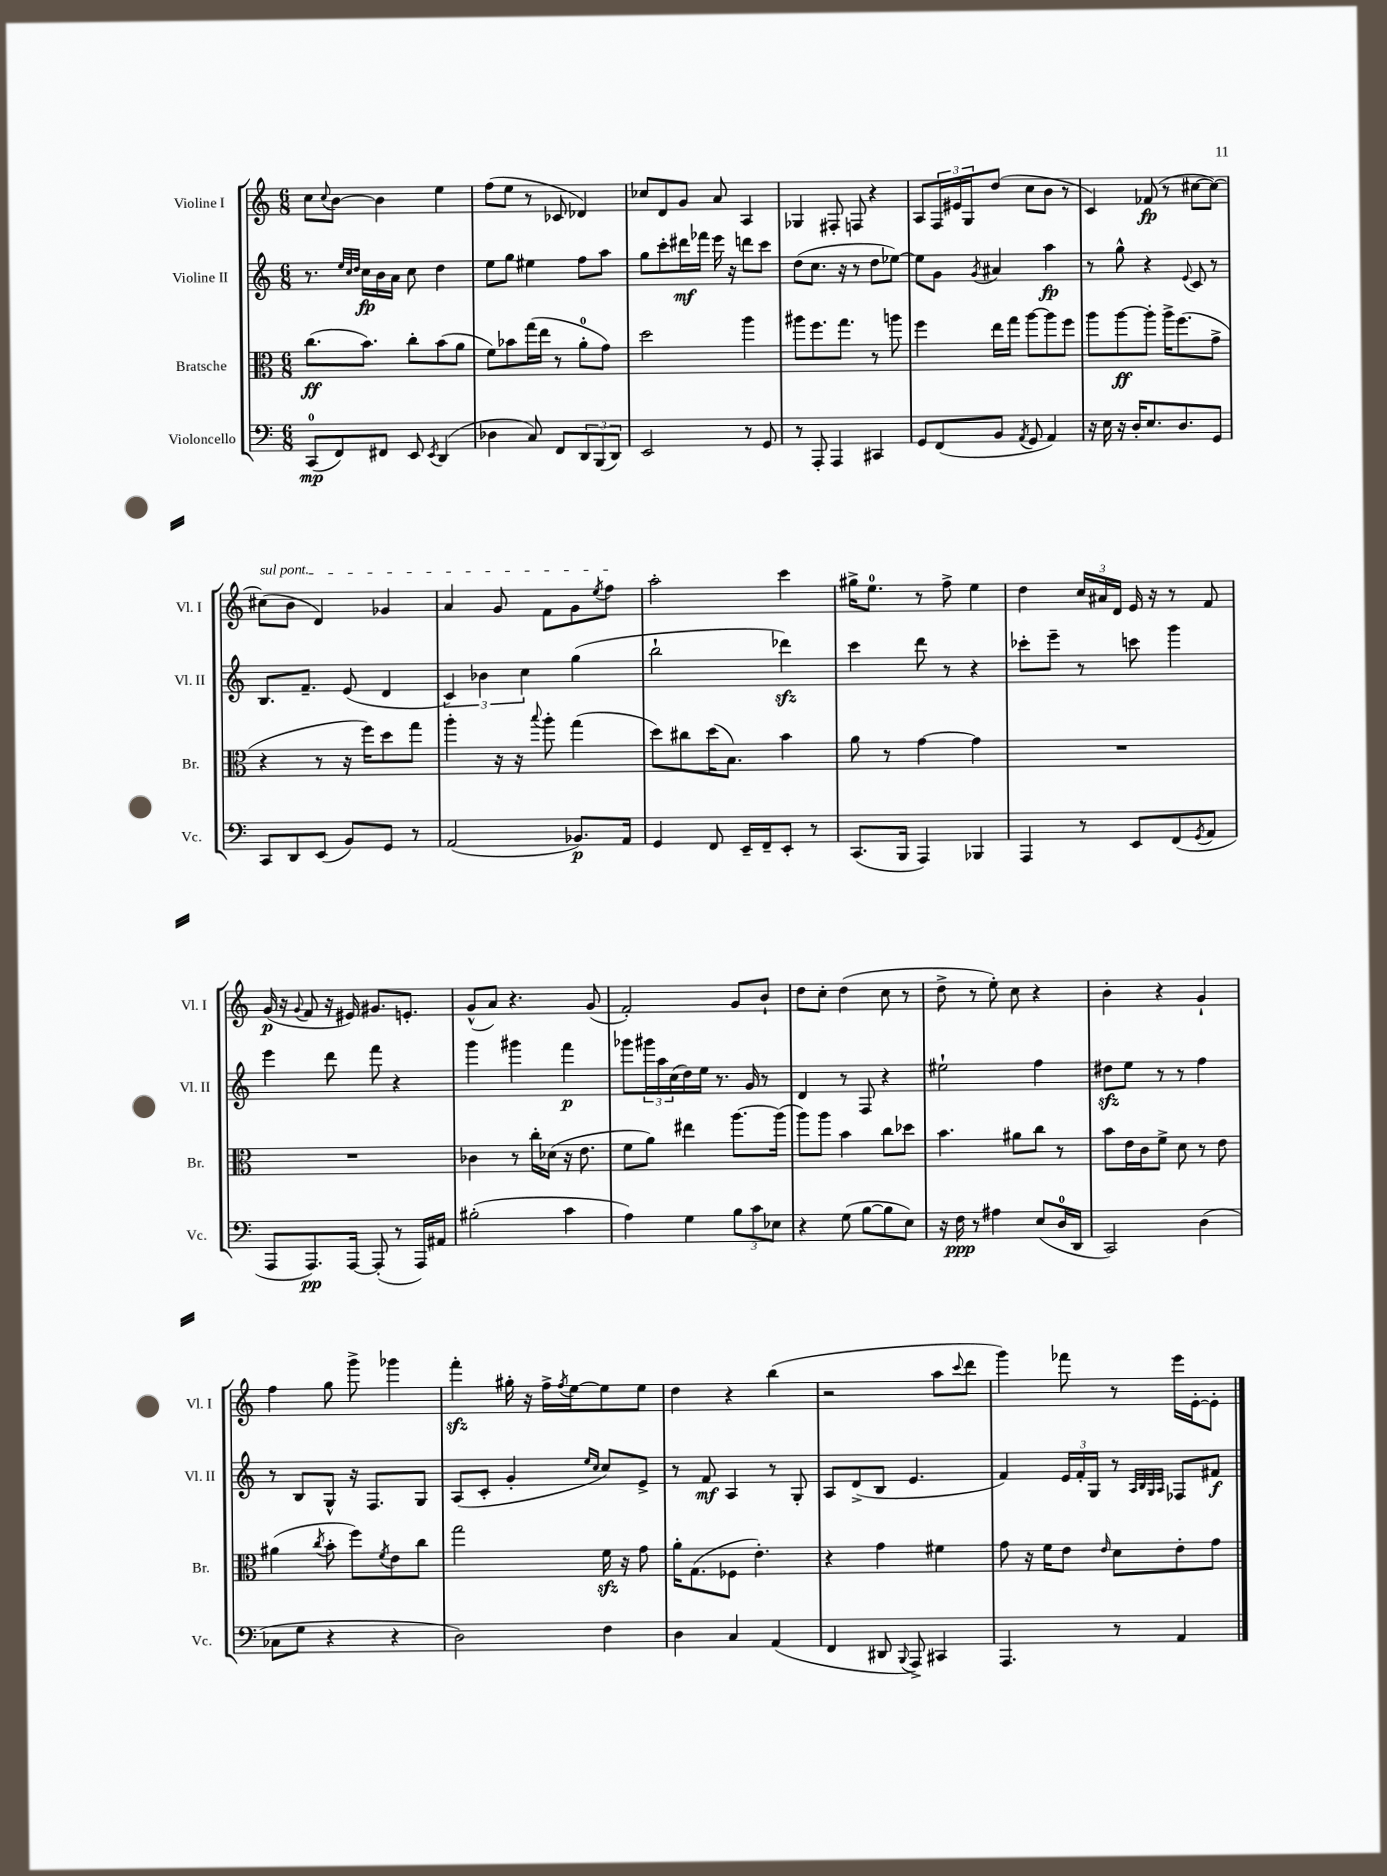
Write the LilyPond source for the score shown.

<<
\new StaffGroup <<
\new Staff = "s0" \with { instrumentName = "Violine I" shortInstrumentName = "Vl. I" } {
    \clef treble \key c \major \numericTimeSignature \time 6/8
    c''8 \appoggiatura { c''8 } b'8~ b'4 e''4 |
    f''8( e''8 r8 ces'8 des'4) |
    ces''8 d'8 g'8 a'8 a4 |
    ges4 fis8-. f8 r4 |
    a8 \tuplet 3/2 { f16 eis'16 g16 } d''8( c''8 b'8 r8 |
    c'4) fes'8\fp( r8 cis''8~ cis''8~) |
    \once \override TextSpanner.bound-details.left.text = \markup { \italic "sul pont." } cis''8\startTextSpan( b'8 d'4) ges'4 |
    a'4 g'8 f'8 g'8 \acciaccatura { e''8 } f''8\stopTextSpan |
    a''2-. c'''4 |
    gis''16-> e''8.-0 r8 f''8-> e''4 |
    d''4 \tuplet 3/2 { c''16 ais'16 d'16 } e'16 r16 r8 f'8 |
    g'16\p( r16 \appoggiatura { g'8 } f'8 r16 eis'16) gis'8. e'8.-. |
    g'8-^( a'8) r4. g'8( |
    f'2-.) g'8 b'8-! |
    d''8 c''8-. d''4( c''8 r8 |
    d''8-> r8 e''8-.) c''8 r4 |
    b'4-. r4 g'4-! |
    f''4 g''8 g'''8-> ges'''4 |
    f'''4-.\sfz gis''16-. r16 f''16-> \acciaccatura { f''8 } e''16~ e''8 e''8 |
    d''4 r4 b''4( |
    r2 a''8 \appoggiatura { c'''8 } d'''8 |
    g'''4) fes'''8 r8 e'''16 e'16~-. e'8-. \bar "|." |
}
\new Staff = "s1" \with { instrumentName = "Violine II" shortInstrumentName = "Vl. II" } {
    \clef treble \key c \major \numericTimeSignature \time 6/8
    r8. \grace { e''32 c''32 d''32 } c''16\fp b'16 a'16 c''8 d''4 |
    e''8 g''8 eis''4 f''8 a''8 |
    g''8 c'''8-. dis'''16\mf fes'''16 e'''16 r16 d'''8 c'''8 |
    d''8( c''8. r16 r8 d''8 ees''8~) |
    ees''8 g'8 \acciaccatura { g'8 } ais'4 a''4\fp |
    r8 g''8-^ r4 \appoggiatura { e'8 } c'8 r8 |
    b8. f'8.-- e'8( d'4 |
    \tuplet 3/2 { c'4) bes'4 c''4 } g''4( |
    b''2-! des'''4\sfz) |
    c'''4 d'''8 r8 r4 |
    ces'''8-. e'''8-- r8 c'''8 g'''4 |
    e'''4 d'''8 f'''8 r4 |
    g'''4 gis'''4 f'''4\p |
    ges'''8 \tuplet 3/2 { gis'''16 a''16 c''16( } d''16) e''16 r8. g'16 r8 |
    d'4 r8 f8 r4 |
    eis''2-! f''4 |
    dis''8\sfz e''8 r8 r8 f''4 |
    r8 b8 g8-^ r16 f8. g8 |
    a8( c'8-. g'4-. \grace { e''16 c''16 } c''8) e'8-> |
    r8 f'8\mf a4 r8 g8-. |
    a8 d'8->( b8 e'4. |
    f'4) \tuplet 3/2 { e'16 f'16-. g16 } r8 \grace { a32 b32 g32 a32 } fes8 fis'8\f \bar "|." |
}
\new Staff = "s2" \with { instrumentName = "Bratsche" shortInstrumentName = "Br." } {
    \clef alto \key c \major \numericTimeSignature \time 6/8
    c''8.\ff( b'8.) c''8-. b'8( a'8 |
    f'8) bes'8 g''16( e''16 r8 a'8-0-. g'8) |
    d''2 a''4 |
    ais''8 f''8. g''8. r8 a''8 |
    f''4 e''16 g''16 a''8~ a''8 f''8 |
    a''8 a''8~\ff a''8-. a''16-> f''8.( g'8-> |
    r4 r8 r16 f''16) d''8 g''8 |
    a''4-. r16 r16 \appoggiatura { b''8 } a''8-. g''4( |
    d''8) cis''8 d''16( b8.) b'4 |
    a'8 r8 g'4~ g'4 |
    R2. |
    R2. |
    ces'4 r8 c''16-. des'16( r16 e'8. |
    f'8 a'8) eis''4 a''8.~ a''16( |
    a''8) a''8 b'4 c''8 des''8 |
    b'4. ais'8 c''8 r8 |
    b'8 e'16 c'16 f'8-> d'8 r8 e'8 |
    ais'4( \acciaccatura { c''8 } b'8-. f''8) \acciaccatura { f'8 } e'8 c''8 |
    g''2 f'16\sfz r16 g'8 |
    a'16-. g8.( fes8 e'4.-.) |
    r4 g'4 fis'4 |
    g'8 r16 f'16 e'8 \grace { e'16 } d'8 e'8-. g'8 \bar "|." |
}
\new Staff = "s3" \with { instrumentName = "Violoncello" shortInstrumentName = "Vc." } {
    \clef bass \key c \major \numericTimeSignature \time 6/8
    c,8-0\mp( f,8) fis,8 e,8 \acciaccatura { e,8 } d,4( |
    des4 c8) f,8 \tuplet 3/2 { d,8 b,,8( d,8) } |
    e,2 r8 g,8 |
    r8 a,,8-. a,,4 cis,4 |
    g,8 f,8( b,8 \acciaccatura { a,8 } g,8 a,4) |
    r16 e16 r16 d16-. e8. d8. g,8 |
    c,8 d,8 e,8( b,8) g,8 r8 |
    a,2( bes,8.\p) a,16 |
    g,4 f,8 e,16-- f,16-- e,8-. r8 |
    c,8.( b,,16 a,,4) bes,,4 |
    a,,4 r8 e,8 f,8( \acciaccatura { g,8 } a,8 |
    a,,8 a,,8.\pp) a,,16~ a,,8-.( r8 a,,16) ais,16 |
    bis2-.( c'4 |
    a4) g4 \tuplet 3/2 { b8 c'8 ees8 } |
    r4 g8( b8~ b8 e8) |
    r16 f16\ppp r8 ais4 e8( d16-0 d,16 |
    c,2) d4( |
    ces8 g8 r4 r4 |
    d2) f4 |
    d4 c4 a,4( |
    f,4 dis,8 \appoggiatura { b,,8 } a,,8->) cis,4 |
    a,,4. r8 a,4 \bar "|." |
}
>>
>>
\layout { \context { \Score \remove "Bar_number_engraver" } }
